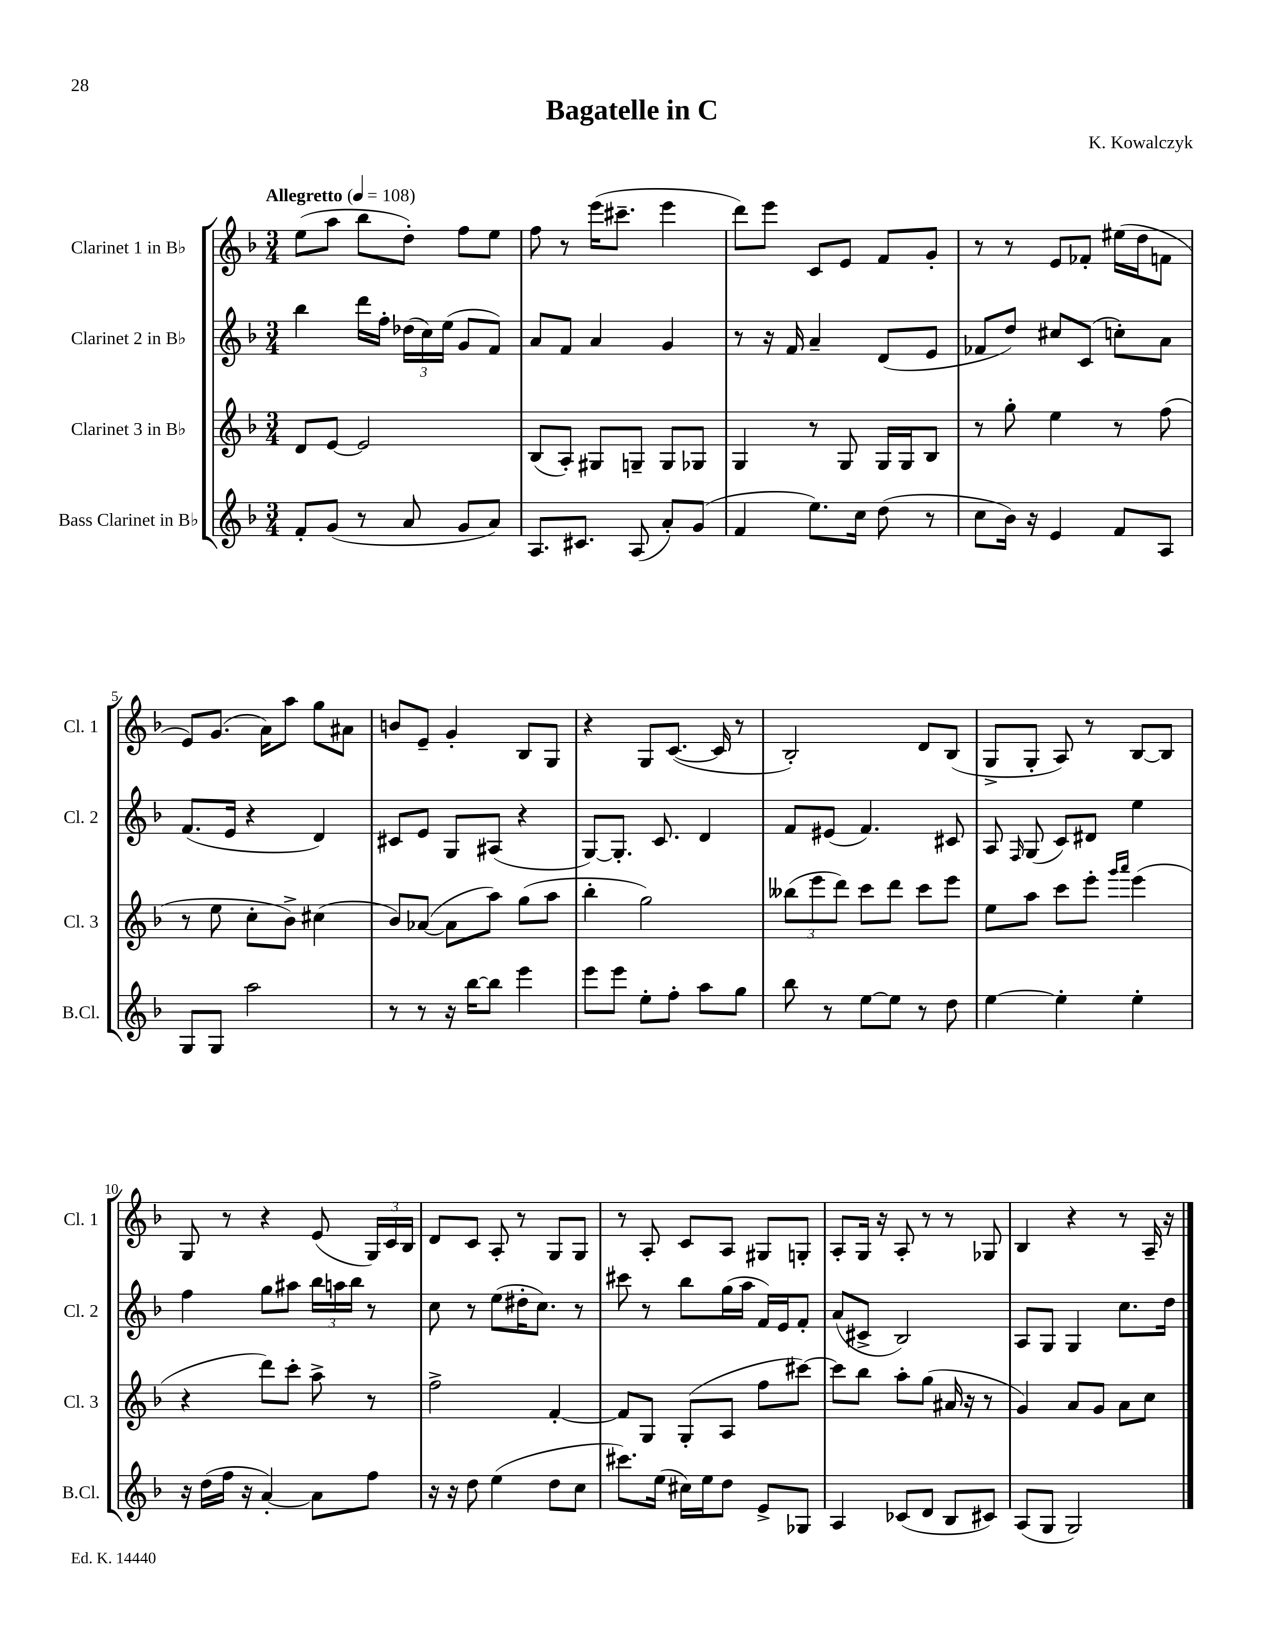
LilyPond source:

\header { title = "Bagatelle in C" composer = "K. Kowalczyk" }
<<
\new StaffGroup <<
\new Staff = "s0" \with { instrumentName = "Clarinet 1 in Bb" shortInstrumentName = "Cl. 1" } {
    \clef treble \key f \major \numericTimeSignature \time 3/4 \tempo "Allegretto" 4 = 108
    \autoBeamOff e''8[( a''8] bes''8[ d''8]-.) f''8[ e''8] |
    f''8 r8 e'''16[( cis'''8.]-- e'''4 |
    d'''8[) e'''8] c'8[ e'8] f'8[ g'8]-. |
    r8 r8 e'8[ fes'8]-. eis''16[( d''16 f'8] |
    e'8[) g'8.]( a'16[) a''8] g''8[ ais'8] |
    b'8[ e'8]-- g'4-. bes8[ g8] |
    r4 g8[ c'8.]~( c'16 r8 |
    bes2-.) d'8[ bes8]( |
    g8[-> g8]-. a8) r8 bes8[~ bes8] |
    g8 r8 r4 e'8( \tuplet 3/2 { g16[) c'16 bes16] } |
    d'8[ c'8] a8-. r8 g8[ g8] |
    r8 a8-. c'8[ a8] gis8[ g8]-. |
    a8[-. g16] r16 a8-. r8 r8 ges8 |
    bes4 r4 r8 a16-- r16 \bar "|." |
}
\new Staff = "s1" \with { instrumentName = "Clarinet 2 in Bb" shortInstrumentName = "Cl. 2" } {
    \clef treble \key f \major \numericTimeSignature \time 3/4
    \autoBeamOff bes''4 d'''16[ f''16]-. \tuplet 3/2 { des''16[( c''16) e''16]( } g'8[ f'8]) |
    a'8[ f'8] a'4 g'4 |
    r8 r16 f'16 a'4-- d'8[( e'8] |
    fes'8[ d''8]) cis''8[ c'8]( c''8[-.) a'8] |
    f'8.[( e'16] r4 d'4) |
    cis'8[ e'8] g8[ ais8]( r4 |
    g8[~) g8.]-. c'8. d'4 |
    f'8[ eis'8]( f'4.) cis'8 |
    a8 \grace { f16 } g8( c'8[) dis'8] e''4 |
    f''4 g''8[ ais''8] \tuplet 3/2 { bes''16[ a''16 bes''16] } r8 |
    c''8 r8 e''8[( dis''16-. c''8.]) r8 |
    cis'''8 r8 bes''8[ g''16( a''16] f'16[) e'16 f'8]-. |
    a'8[( cis'8]-> bes2) |
    a8[ g8] g4 c''8.[ d''16] \bar "|." |
}
\new Staff = "s2" \with { instrumentName = "Clarinet 3 in Bb" shortInstrumentName = "Cl. 3" } {
    \clef treble \key f \major \numericTimeSignature \time 3/4
    \autoBeamOff d'8[ e'8]~ e'2 |
    bes8[( a8]-.) gis8[ g8]-- g8[ ges8] |
    g4 r8 g8 g16[ g16 bes8] |
    r8 g''8-. e''4 r8 f''8( |
    r8 e''8 c''8[-. bes'8]->) cis''4( |
    bes'8[) aes'8]~( aes'8[ a''8]) g''8[( a''8] |
    bes''4-. g''2) |
    \tuplet 3/2 { beses''8[( e'''8 d'''8]) } c'''8[ d'''8] c'''8[ e'''8] |
    e''8[ a''8] c'''8[ e'''8]-. \grace { g'''16[ a'''16] } e'''4( |
    r4 d'''8[) c'''8]-. a''8-> r8 |
    f''2-> f'4~-. |
    f'8[ g8] g8[-.( a8] f''8[ cis'''8]~) |
    cis'''8[ bes''8] a''8[-. g''8]( ais'16 r16 r8 |
    g'4) a'8[ g'8] a'8[ c''8] \bar "|." |
}
\new Staff = "s3" \with { instrumentName = "Bass Clarinet in Bb" shortInstrumentName = "B.Cl." } {
    \clef treble \key f \major \numericTimeSignature \time 3/4
    \autoBeamOff f'8[-. g'8]( r8 a'8 g'8[ a'8]) |
    a8.[ cis'8.] a8( a'8[-.) g'8]( |
    f'4 e''8.[) c''16] d''8( r8 |
    c''8[ bes'16]) r16 e'4 f'8[ a8] |
    g8[ g8] a''2 |
    r8 r8 r16 bes''16[~ bes''8] e'''4 |
    e'''8[ e'''8] e''8[-. f''8]-. a''8[ g''8] |
    bes''8 r8 e''8[~ e''8] r8 d''8 |
    e''4~ e''4-. e''4-. |
    r16 d''16[( f''16] r16 a'4~-.) a'8[ f''8] |
    r16 r16 d''8 e''4( d''8[ c''8] |
    cis'''8.[) e''16]( cis''16[) e''16 d''8] e'8[-> ges8] |
    a4 ces'8[( d'8] bes8[ cis'8]) |
    a8[( g8] g2) \bar "|." |
}
>>
>>
